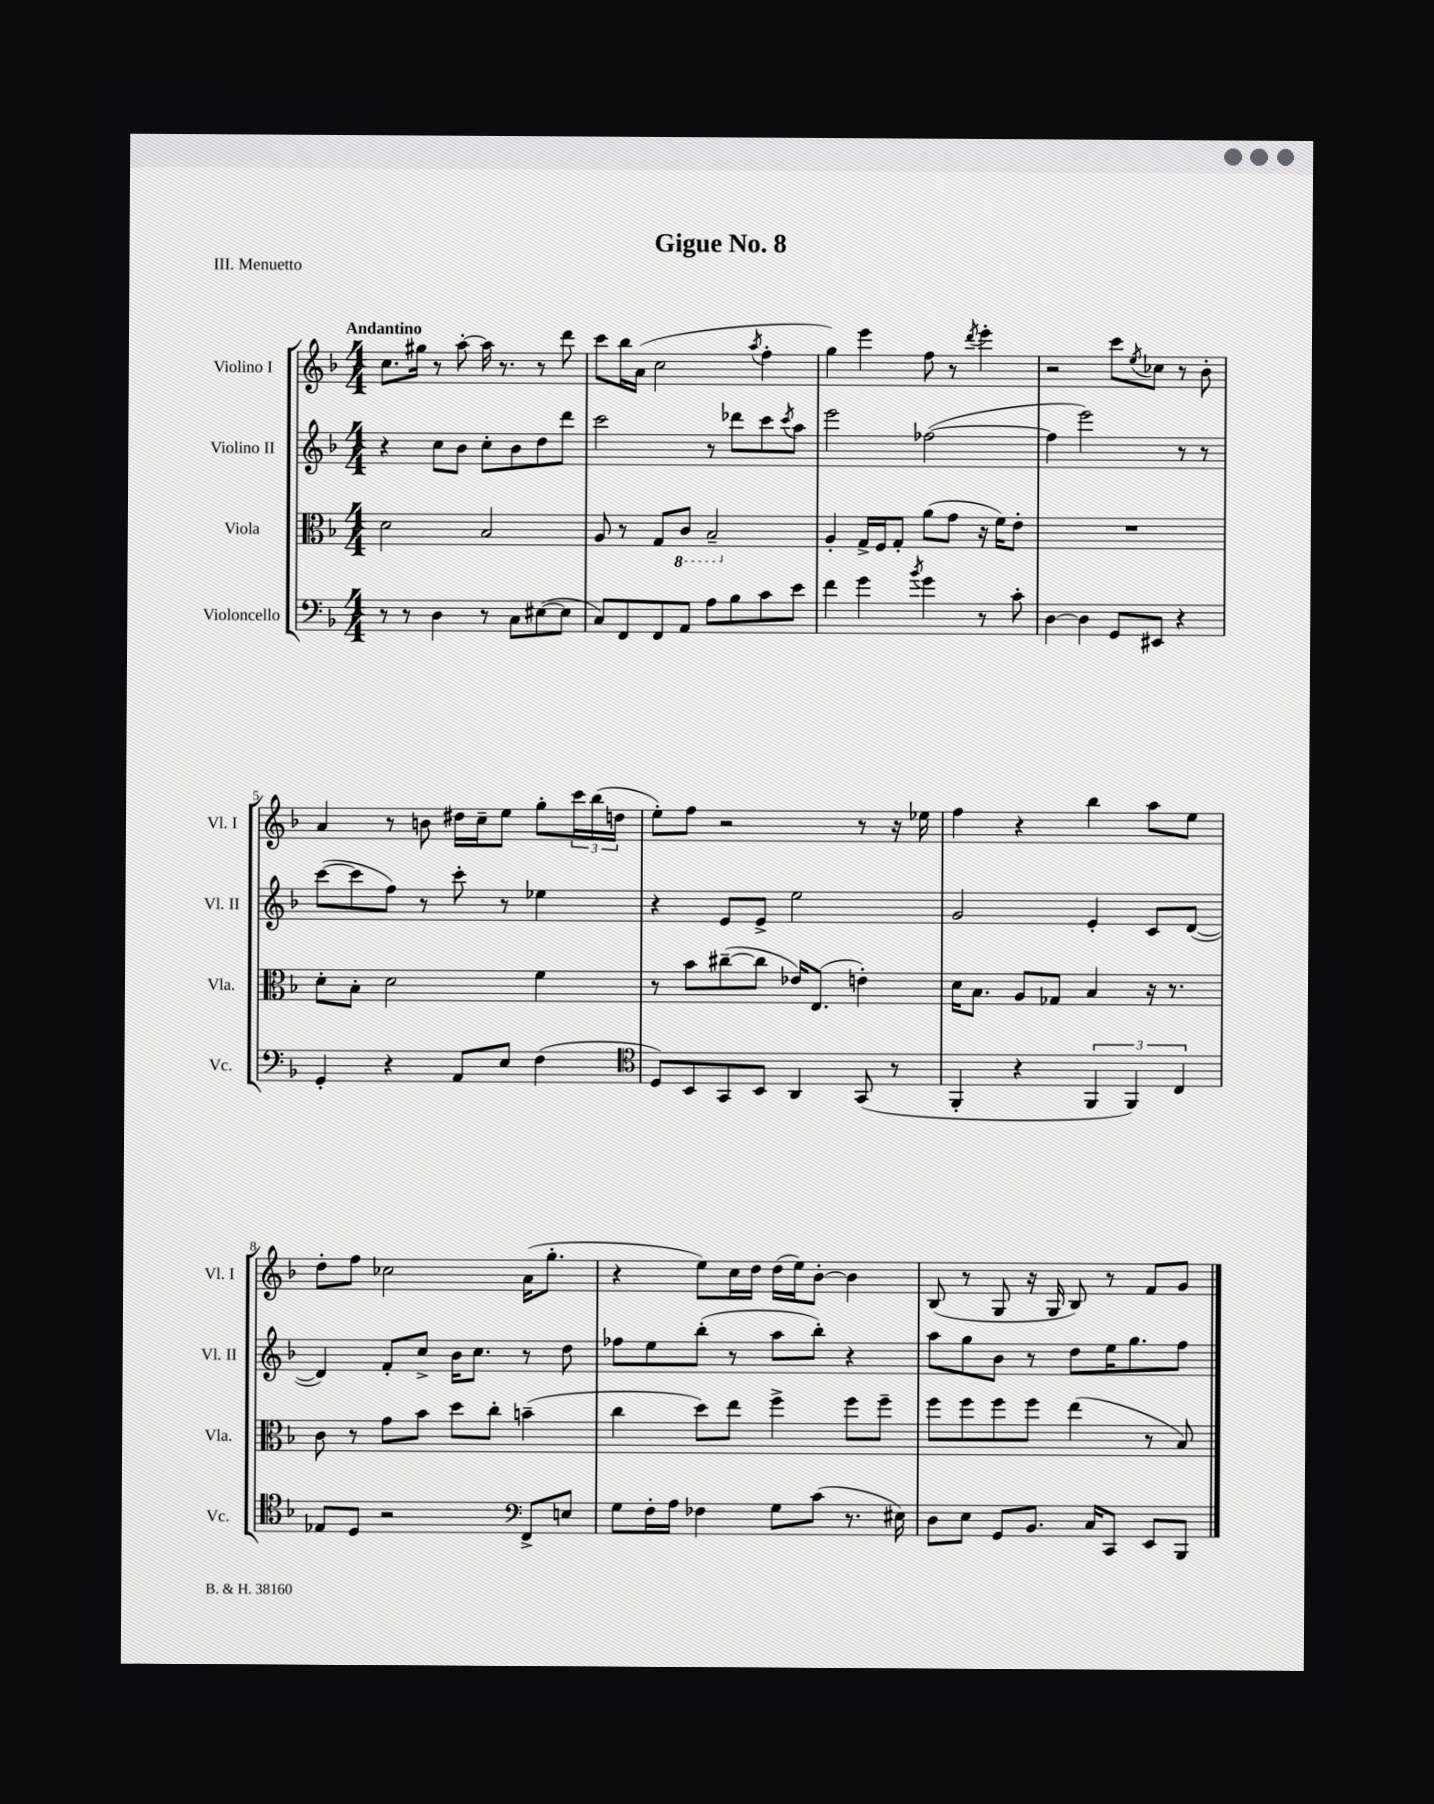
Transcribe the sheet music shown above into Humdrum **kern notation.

**kern	**kern	**kern	**kern
*part4	*part3	*part2	*part1
*staff4	*staff3	*staff2	*staff1
*I"Violoncello	*I"Viola	*I"Violino II	*I"Violino I
*I'Vc.	*I'Vla.	*I'Vl. II	*I'Vl. I
*clefF4	*clefC3	*clefG2	*clefG2
*k[b-]	*k[b-]	*k[b-]	*k[b-]
*M4/4	*M4/4	*M4/4	*M4/4
=1	=1	=1	=1
!	!	!	!LO:TX:a:B:t=Andantino
8r	2d\	4r	8.cc\L
8r	.	.	.
.	.	.	16gg#X\Jk
4D\	.	8cc\L	8r
.	.	8b-\J	[8aa'\
8r	2B-/	8cc'\L	16aa\]
.	.	.	8.r
8C\L	.	8b-\	.
([8E#X\	.	8dd\	8r
8E#\J]	.	8ddd\J	8ddd\
=2	=2	=2	=2
8C/L)	8A/	2ccc\	8ccc\L
8FF/	8r	.	16bb-\L
.	.	.	(16a\JJ
8FF/	8G/L	.	2cc\
*	*8ba	*	*
8AA/J	8C/J	.	.
8A\L	2BB-~/	8r	.
8B-\	.	8ddd-X\L	.
.	.	.	8qaa/
8c\	.	8ccc\	4ff'\
.	.	8qccc/	.
8e\J	.	8aa\J	.
=3	=3	=3	=3
*	*X8ba	*	*
4f\	4A'/	2eee\	4gg\)
4g\	16G^/LL	.	4eee\
.	16F/J	.	.
.	8G'/J	.	.
8qb-/	.	.	.
4g\	(8a\L	([2ff-X\	8ff\
.	8g\J	.	8r
.	.	.	8qddd/
8r	16r	.	4eee'\
.	16f\KL)	.	.
8c'\	8e'\J	.	.
=4	=4	=4	=4
[4D\	1r	4ff-\]	2r
4D\]	.	2eee\)	.
8GG/L	.	.	8ccc\L
.	.	.	8qee/
8EE#X/J	.	.	8cc-X\J
4r	.	8r	8r
.	.	8r	8b-'\
!!LO:LB:g=z
=5	=5	=5	=5
4GG'/	8d'\L	([8ccc\L	4a/
.	8B-'\J	8ccc\]	.
4r	2d\	8ff\J)	8r
.	.	8r	8bn\
8AA/L	.	8ccc'\	16dd#X\LL
.	.	.	16cc~\J
8E/J	.	8r	8ee\J
(4F\	4f\	4ee-X\	8gg'\L
.	.	.	24ccc\L
.	.	.	(24bb-\
.	.	.	24ddn\JJ
=6	=6	=6	=6
*clefC4	*	*	*
8D/L)	8r	4r	8ee'\L)
8BB-/	8b-\L	.	8ff\J
8GG/	([8cc#X~\	8e/L	2r
8BB-/J	8cc#\J]	8e^/J	.
4AA/	16e-X/KL)	2ee\	.
.	(8.E/J	.	.
(8GG/	4en'\)	.	8r
8r	.	.	16r
.	.	.	16ee-X\
=7	=7	=7	=7
4FF'/	16d\KL	2g/	4ff\
.	8.B-\J	.	.
4r	8A/L	.	4r
.	8G-X/J	.	.
6FF/	4B-/	4e'/	4bb-\
6FF/)	.	.	.
.	16r	8c/L	8aa\L
.	8.r	.	.
6C/	.	.	.
.	.	([8d/J	8ee\J
!!LO:LB:g=z
=8	=8	=8	=8
8E-X/L	8c\	4d/])	8dd'\L
8D/J	8r	.	8ff\J
2r	8g\L	8f'/L	2cc-X\
.	8b-\J	8cc^/J	.
.	8dd\L	16b-\KL	.
.	.	8.cc\J	.
.	8cc'\J	.	.
*clefF4	*	*	*
8FF^/L	(4bn~\	8r	(16a\KL
.	.	.	8.gg'\J
8En/J	.	8dd\	.
=9	=9	=9	=9
8G\L	4cc\	8ff-X\L	4r
16F'\L	.	8ee\	.
16A\JJ	.	.	.
4F-X\	8dd\L)	(8bb-'\J	8ee\L)
.	8ee\J	8r	16cc\L
.	.	.	16dd\JJ
8G\L	4ff^\	8aa\L	(16dd\LL
.	.	.	16ee\J)
(8c\J	.	8bb-'\J)	[8b-'\J
8.r	8ff\L	4r	4b-\]
.	8ff~\J	.	.
16E#X\)	.	.	.
=10	=10	=10	=10
8D\L	8ff\L	8aa\L	(8B-/
8E\J	8ff\	8gg\	8r
8GG/L	8ff\	8b-\J	8G/
8.BB-/J	8ff\J	8r	16r
.	.	.	16G/
.	(4ee\	8dd\L	8B-/)
16C/KL	.	.	.
8CC/J	.	16ee\K	8r
.	.	8.gg\	.
8EE/L	8r	.	8f/L
8BBB-/J	8B-/)	8ff\J	8g/J
==	==	==	==
*-	*-	*-	*-
